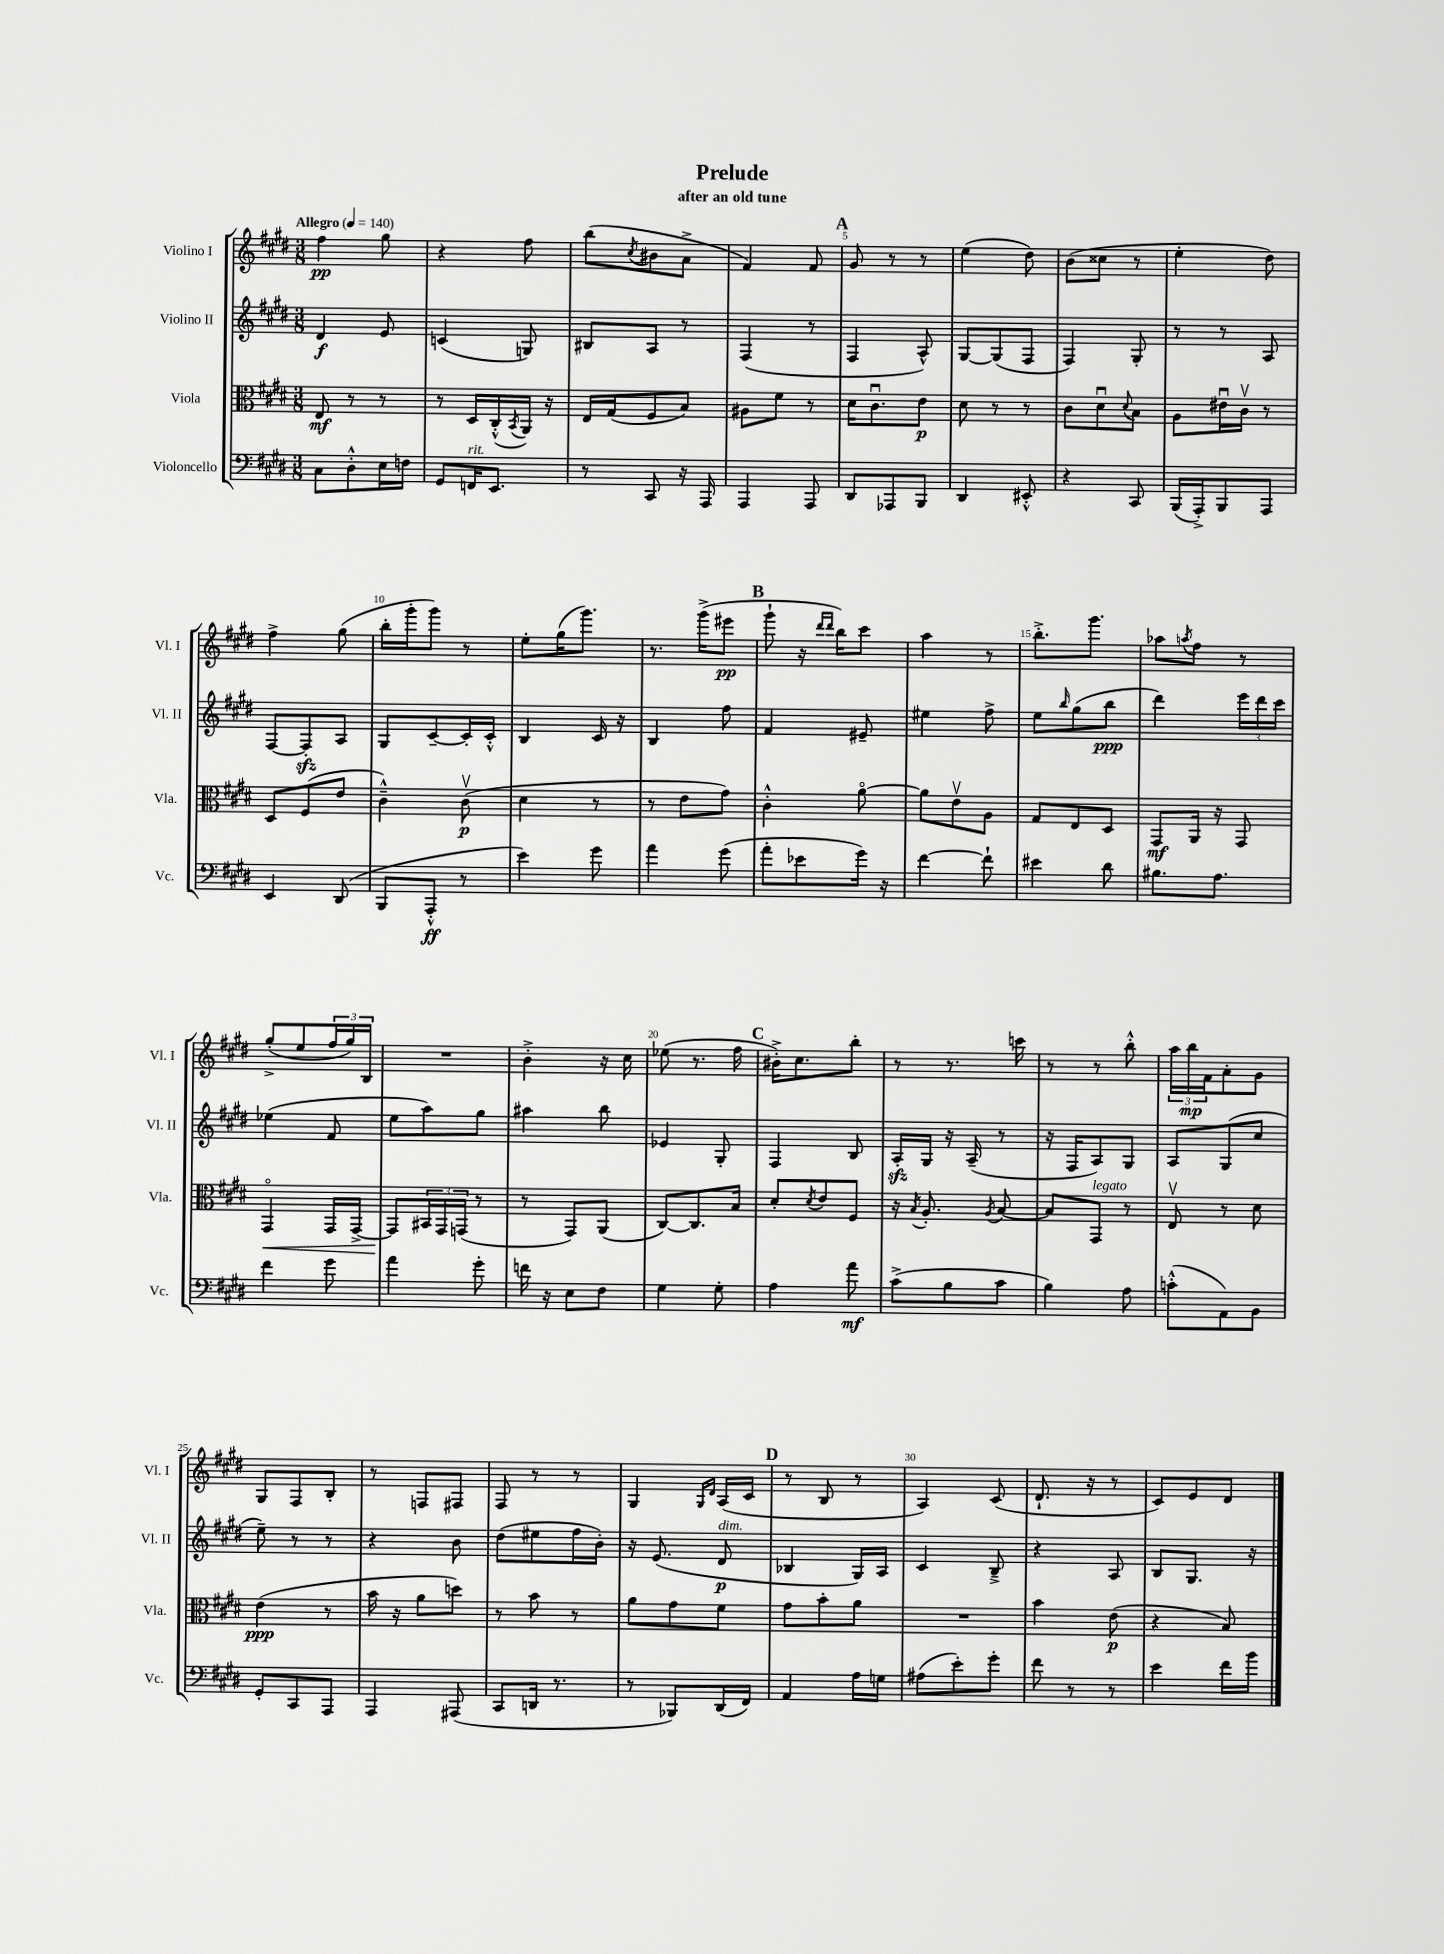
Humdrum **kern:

**kern	**kern	**kern	**kern
*staff4	*staff3	*staff2	*staff1
*clefF4	*clefC3	*clefG2	*clefG2
*k[f#c#g#d#]	*k[f#c#g#d#]	*k[f#c#g#d#]	*k[f#c#g#d#]
*M3/8	*M3/8	*M3/8	*M3/8
*MM140	*MM140	*MM140	*MM140
8C#	8E	4d#	4ff#
8D#'^^	8r	.	.
16E	8r	8e	8gg#
16F	.	.	.
=	=	=	=
8GG#	8r	(4c	4r
16FF	16D#	.	.
8.EE	(16C#'^^	.	.
.	8qBB	.	.
.	16AA)	8G)	8ff#
.	16r	.	.
=	=	=	=
8r	16E	8B#	(8bb
.	(16G#	.	.
.	.	.	8qcc#
8CC#	8F#	8A	8b#
16r	8B)	8r	8a^
16AAA	.	.	.
=	=	=	=
4AAA	8A#	(4F#	4f#)
.	8f#	.	.
8AAA	8r	8r	8f#
=	=	=	=
8DD#	16d#	4F#	8g#
.	8.c#u	.	.
8AAA-	.	.	8r
8BBB	8e	8A^^)	8r
=	=	=	=
4DD#	8d#	[8G#	(4ee
.	8r	(8G#]	.
8EE#'^^	8r	8F#	8dd#)
=	=	=	=
4r	8c#	4F#)	(8b
.	8d#u	.	8cc##
.	8qqd#	.	.
8CC#	8B	8G#'	8r
=	=	=	=
(16BBB	8A	8r	4ee'
16AAA'^)	.	.	.
8BBB	16e#u	8r	.
.	16c#v	.	.
8AAA	8r	8A	8dd#)
=	=	=	=
4EE	8D#	[8F#	4ff#^
.	(8F#	8F#']	.
(8DD#	8e	8A	(8gg#
=	=	=	=
8BBB	4c#~^^)	8G#	16bb'
.	.	.	16ggg#'
8AAA'^^	.	[8c#~	8ggg#)
8r	(8c#v	16c#']	8r
.	.	16c#'^^	.
=	=	=	=
4e)	4d#	4B	8ee'
.	.	.	(16gg#
.	.	.	8.ggg#)
8g#	8r	16c#	.
.	.	16r	.
=	=	=	=
4a	8r	4B	8.r
.	8e	.	.
.	.	.	(16ggg#^
(8g#	8g#)	8ff#	8eee#
=	=	=	=
8a'	4c#'^^	4f#	8ggg#`
8e-	.	.	16r
.	.	.	16qqddd#
.	.	.	16qqddd#
.	.	.	16bb)
16g#)	[8ao	8e#~	8ccc#
16r	.	.	.
=	=	=	=
[4f#	8a]	4ee#	4aa
.	8ev	.	.
8f#`]	8A	8ff#^	8r
=	=	=	=
4e#	8G#	8ee	8.bb'^
.	.	16qqbb	.
.	8E	(8gg#	.
.	.	.	8.ggg#
8d#	8D#	8bb	.
=	=	=	=
8.B#	8GG#	4ddd#)	8aa-
.	.	.	8qaa
.	16AA	.	8ff#
8.A	16r	.	.
.	8GG#	24eee	8r
.	.	24ddd#	.
.	.	24ccc#	.
=	=	=	=
4f#	4GG#o	(4ee-	(8gg#'^
.	.	.	8ee
8g#	16GG#	8f#	24ff#
.	.	.	24gg#)
.	[16GG#^	.	.
.	.	.	24B
=	=	=	=
4a	8GG#]	8ee	4.r
.	24BB#	8aa)	.
.	24GG#	.	.
.	(24GG	.	.
8g#'	8r	8gg#	.
=	=	=	=
16f	8r	4aa#	4b'^
16r	.	.	.
8E	8GG#)	.	.
8F#	(8AA	8bb	16r
.	.	.	16cc#
=	=	=	=
4G#	[8C#)	4e-	(8ee-
.	8.C#]	.	8.r
8G#'	.	8G#'	.
.	16B	.	16ff#
=	=	=	=
4A	8d#'	4F#	16b#'^)
.	.	.	8.cc#
.	8qd#	.	.
.	8e	.	.
8a	8F#	8B	8bb'
=	=	=	=
(8c#^	16r	16A'	8r
.	8qB	.	.
.	8.A'	16G#	.
8B	.	16r	8.r
.	.	(16A~	.
.	8qA	.	.
8c#	[8B	8r	.
.	.	.	16ccc
=	=	=	=
4B)	8B]	16r	8r
.	.	16F#	.
.	8GG#	8A)	8r
8A	8r	8G#	8bb'^^
=	=	=	=
(8c'^^	8Ev	8A	24aa
.	.	.	24bb
.	.	.	24f#
8AA)	8r	(8G#	8a'
8BB	8d#	8cc#	8g#
=	=	=	=
8GG#'	(4e	8ee~)	8G#
8CC#	.	8r	8F#
8AAA	8r	8r	8B'
=	=	=	=
4AAA	16b	4r	8r
.	16r	.	.
.	8a	.	8F
(8AAA#	8dd)	8b	8F#
=	=	=	=
8CC#	8r	(8dd#	8F#
16DD	8b	8ee#	8r
8.r	.	.	.
.	8r	16ff#	8r
.	.	16b')	.
=	=	=	=
8r	8a	16r	4G#
.	.	(8.e	.
8BBB-)	8g#	.	.
.	.	.	16qqG#
.	.	.	16qqd#
(16DD#	8f#	8d#	(16A
16FF#)	.	.	16c#
=	=	=	=
4AA	8g#	4B-	8r
.	8b'	.	8B
16A	8a	16G#)	8r
16G	.	16A	.
=	=	=	=
(8A#	4.r	4c#	4A)
8e')	.	.	.
8g#'	.	8B~^	(8c#
=	=	=	=
8f#	4b	4r	8.d#`
8r	.	.	.
.	.	.	16r
8r	(8e	8A	8r
=	=	=	=
4e	4r	8B	8c#)
.	.	8.G#	8e
16f#	8B)	.	8d#
16b	.	16r	.
==	==	==	==
*-	*-	*-	*-
